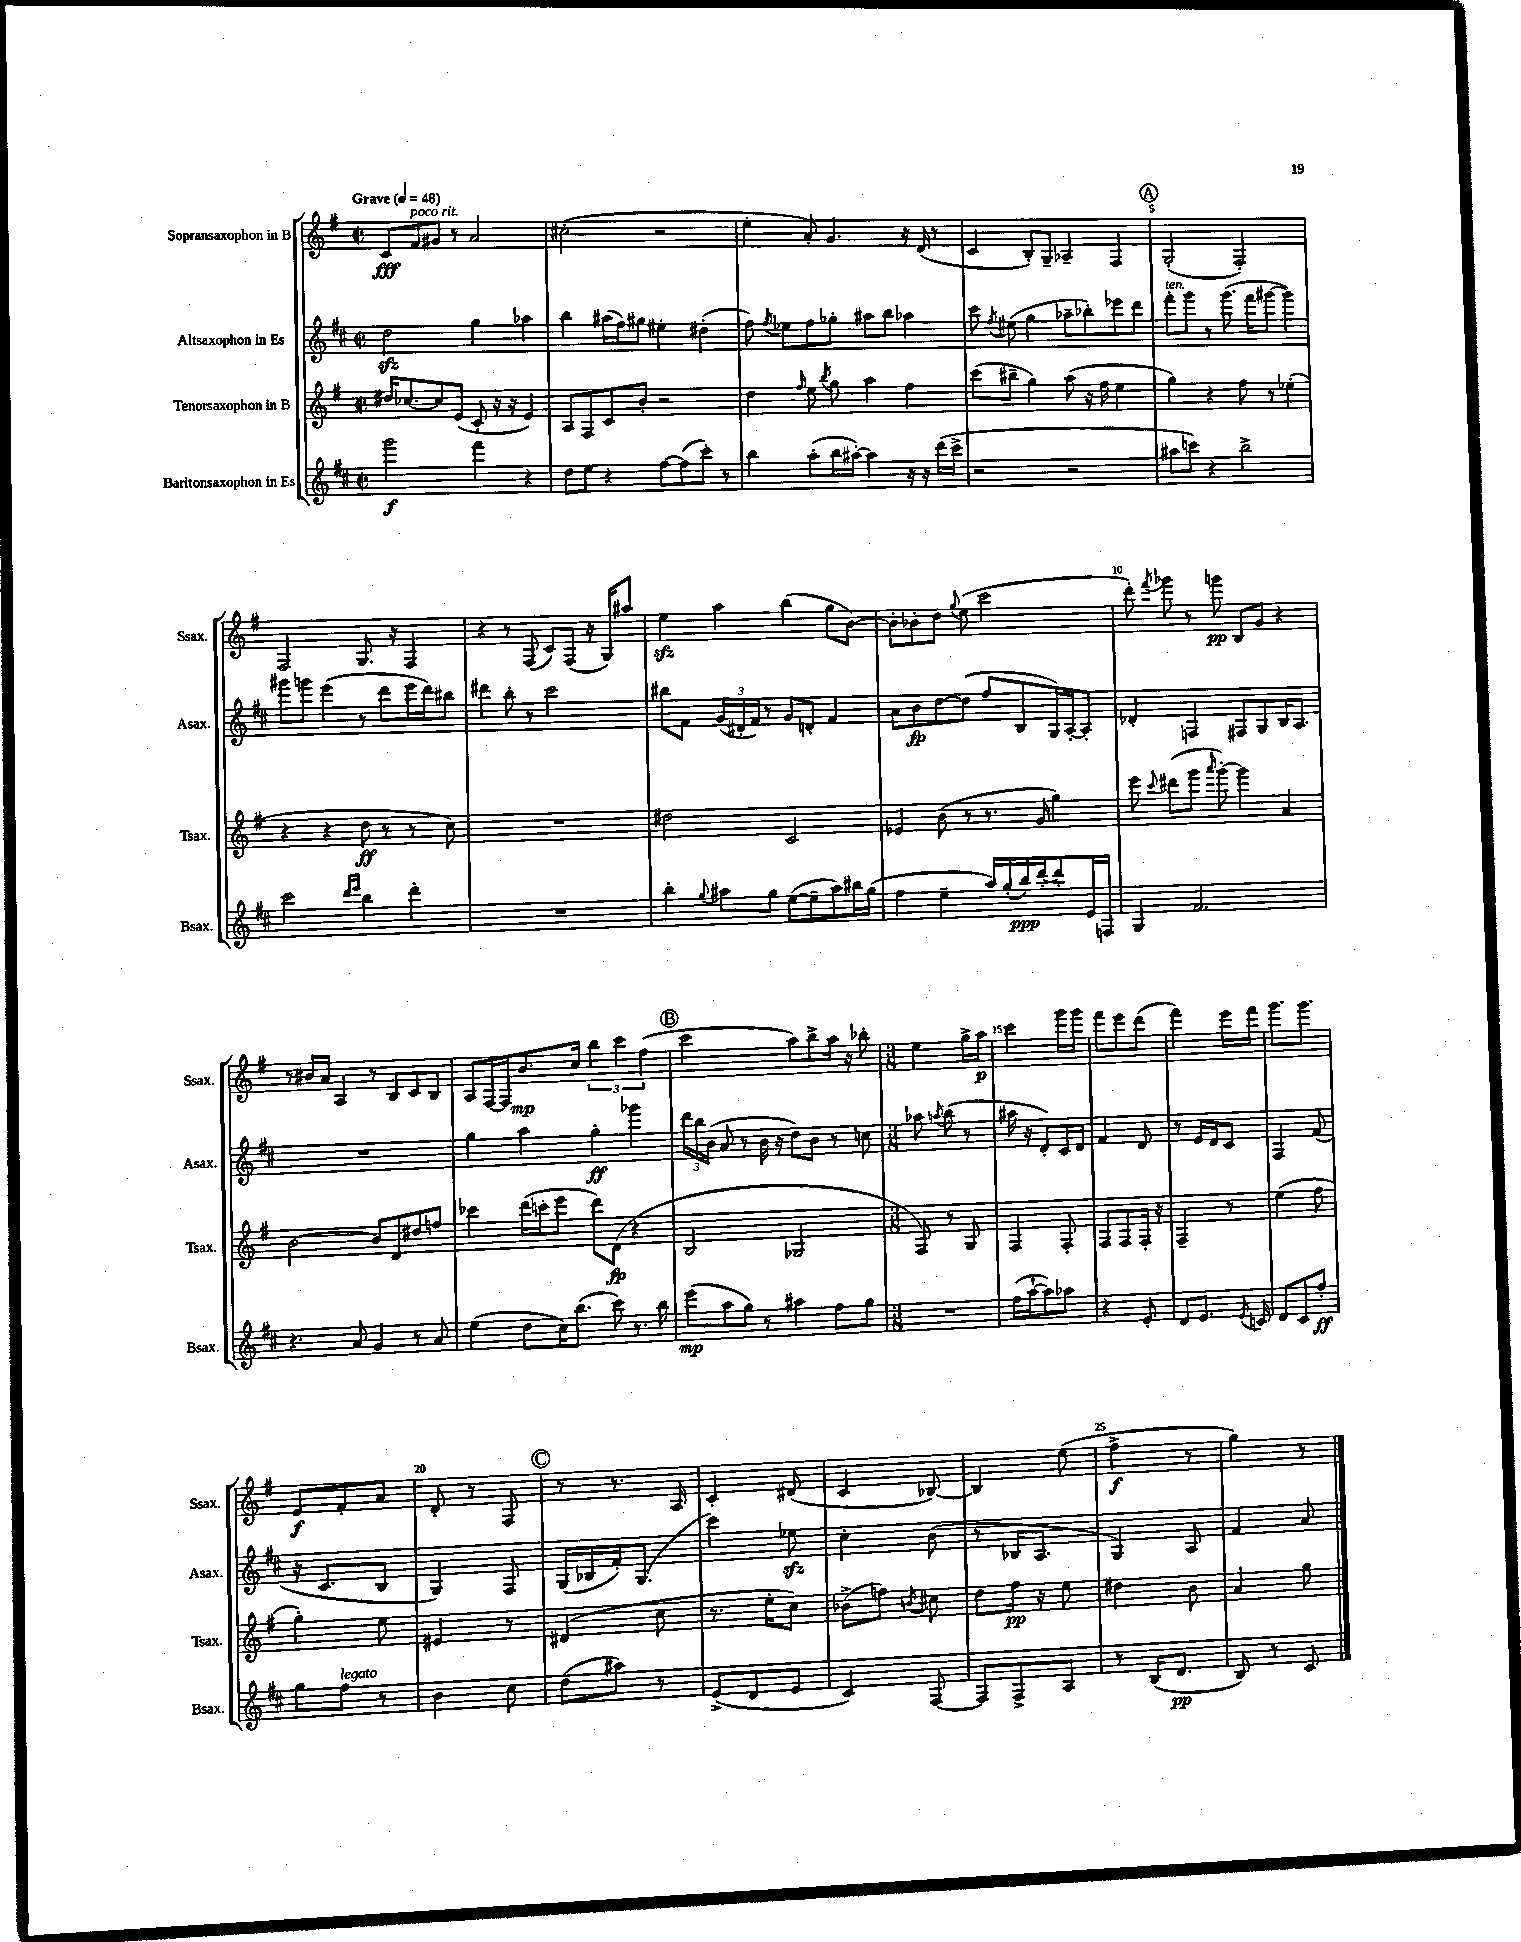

**kern	**dynam	**kern	**dynam	**kern	**dynam	**kern	**dynam
*part4	*part4	*part3	*part3	*part2	*part2	*part1	*part1
*staff4	*staff4	*staff3	*staff3	*staff2	*staff2	*staff1	*staff1
*I"Baritonsaxophon in Es	*	*I"Tenorsaxophon in B	*	*I"Altsaxophon in Es	*	*I"Sopransaxophon in B	*
*I'Bsax.	*	*I'Tsax.	*	*I'Asax.	*	*I'Ssax.	*
*clefG2	*	*clefG2	*	*clefG2	*	*clefG2	*
*k[f#c#]	*	*k[f#]	*	*k[f#c#]	*	*k[f#]	*
*M2/2	*	*M2/2	*	*M2/2	*	*M2/2	*
*met(c|)	*	*met(c|)	*	*met(c|)	*	*met(c|)	*
*MM48	*	*MM48	*	*MM48	*	*MM48	*
=1	=1	=1	=1	=1	=1	=1	=1
!	!	!	!	!	!	!LO:TX:a:B:t=Grave	!
2ggg\	f	16dd#X/KL	.	2ddzz\	.	8c/L	fff
.	.	[8.cc-X/	.	.	.	.	.
!	!	!	!	!	!	!LO:TX:a:i:t=poco rit.	!
.	.	.	.	.	.	8f#/	.
.	.	8cc-/]	.	.	.	8g#X/J	.
.	.	(8e/J	.	.	.	8r	.
4fff#\	.	8c'/	.	4gg\	.	2a/	.
.	.	16r	.	.	.	.	.
.	.	16r	.	.	.	.	.
4r	.	4e/)	.	4aa-X\	.	.	.
=2	=2	=2	=2	=2	=2	=2	=2
8dd\L	.	8A/L	.	4bb\	.	(2cc#X'\	.
8ee\J	.	8F#/	.	.	.	.	.
4r	.	8c/	.	(16aa#X\LL	.	.	.
.	.	.	.	16ff#\J)	.	.	.
.	.	8b'/J	.	8gg#X\J	.	.	.
[8ff#\L	.	2r	.	4ee#X'\	.	2r	.
(8ff#\]	.	.	.	.	.	.	.
8ccc#'\J)	.	.	.	(4dd#X'\	.	.	.
8r	.	.	.	.	.	.	.
=3	=3	=3	=3	=3	=3	=3	=3
4bb\	.	4dd\	.	8ff#\)	.	4ee'\	.
.	.	.	.	8qff#/	.	.	.
.	.	.	.	8ee-X\L	.	.	.
.	.	16qqff#/	.	.	.	.	.
(8aa'\L	.	8ee\	.	8ff#\	.	8a'/)	.
.	.	8qbb/	.	.	.	.	.
16bb\L	.	8gg\	.	8gg-X'\J	.	4.g/	.
[16aa#X'\JJ)	.	.	.	.	.	.	.
4aa#\]	.	4aa\	.	8aa#X\L	.	.	.
.	.	.	.	8bb\J	.	.	.
16r	.	4ff#\	.	4aa-X\	.	16r	.
16r	.	.	.	.	.	(16d/	.
(16ddd\LL	.	.	.	.	.	8r	.
16ccc#^\JJ	.	.	.	.	.	.	.
=4	=4	=4	=4	=4	=4	=4	=4
2r	.	(8ccc\L	.	8ccc#\	.	4c/	.
.	.	.	.	8qff#/	.	.	.
.	.	8bb#X~\J	.	(8ee#X\	.	.	.
.	.	4gg\)	.	4gg\	.	8B'/L)	.
.	.	.	.	.	.	8G~/J	.
2r	.	(8aa\	.	8aa-X~\L	.	4A-X~/	.
.	.	16r	.	8bb-X'\)	.	.	.
.	.	16ff#\	.	.	.	.	.
.	.	4ee\	.	8eee-X\	.	4F#/	.
.	.	.	.	8ddd\J	.	.	.
!!LO:REH:place=s1:t=A
=5	=5	=5	=5	=5	=5	=5	=5
!	!	!	!	!LO:TX:a:i:t=ten.	!	!	!
8aa#X\L	.	4gg\)	.	8fff#'\L	.	(2G'/	.
8cccn\J)	.	.	.	8ggg\J	.	.	.
4r	.	4r	.	8r	.	.	.
.	.	.	.	(8.ggg\	.	.	.
2bb^\	.	8ff#\	.	.	.	2F#'/)	.
.	.	.	.	16fff#\KL	.	.	.
.	.	8r	.	[8ggg#X\J	.	.	.
.	.	(4ee-X'\	.	4ggg#\])	.	.	.
!!LO:LB:g=z
=6	=6	=6	=6	=6	=6	=6	=6
2ccc#\	.	4r	.	8ggg#X\L	.	2F#/	.
.	.	.	.	8gggn\J	.	.	.
.	.	4r	.	(4eee\	.	.	.
16qqddd/LL	.	.	.	.	.	.	.
16qqeee/JJ	.	.	.	.	.	.	.
4bb\	.	8dd\	ff	8r	.	8.G/	.
.	.	8r	.	8ddd\L	.	.	.
.	.	.	.	.	.	16r	.
4ddd'\	.	8r	.	16eee\L	.	4F#/	.
.	.	.	.	16ddd\J)	.	.	.
.	.	8cc\)	.	8bb#X\J	.	.	.
=7	=7	=7	=7	=7	=7	=7	=7
1r	.	1r	.	4ddd#X\	.	4r	.
.	.	.	.	8bb'\	.	8r	.
.	.	.	.	8r	.	(8F#/	.
.	.	.	.	2ccc#\	.	8c/L)	.
.	.	.	.	.	.	(8F#/J	.
.	.	.	.	.	.	16r	.
.	.	.	.	.	.	16G/KL)	.
.	.	.	.	.	.	8aa#X/J	.
=8	=8	=8	=8	=8	=8	=8	=8
4bb'\	.	2dd#X\	.	8bb#X\L	.	4eezz\	.
.	.	.	.	8f#\J	.	.	.
8qqgg/	.	.	.	.	.	.	.
8aa#X\L	.	.	.	(24g/LL	.	4aa\	.
.	.	.	.	24d#X'/	.	.	.
.	.	.	.	24f#/JJ)	.	.	.
8gg\J	.	.	.	8r	.	.	.
([8ee\L	.	2c/	.	8g/L	.	(4bb\	.
8ee~\]	.	.	.	8dn'/J	.	.	.
8aa#\)	.	.	.	4f#/	.	8gg\L	.
16bb#X\L	.	.	.	.	.	[8b\J)	.
(16gg\JJ	.	.	.	.	.	.	.
=9	=9	=9	=9	=9	=9	=9	=9
4ff#\	.	4e-X/	.	8a\L	.	8b'\L]	.
.	.	.	.	8b\	fp	8b-X'\	.
4ee~\	.	(8b\	.	[8dd\	.	8dd\J	.
.	.	.	.	.	.	8qqgg/	.
.	.	8r	.	(8dd\J]	.	(8ee\	.
16aa/LL)	.	8.r	.	8ff#/L	.	2ccc\	.
(16gg'/	.	.	.	.	.	.	.
16bb/)	ppp	.	.	8B/	.	.	.
[16ddd'/J	.	16g/	.	.	.	.	.
8ddd'/]	.	4gg\)	.	16G/L)	.	.	.
.	.	.	.	[16A'/J	.	.	.
16e/L	.	.	.	8A'/J]	.	.	.
16Fn/JJ	.	.	.	.	.	.	.
=10	=10	=10	=10	=10	=10	=10	=10
4G/	.	8eee\	.	4d-X'/	.	8ddd'\)	.
.	.	8qqccc/	.	.	.	8qfff#/	.
.	.	(8ddd#X\L	.	.	.	8ggg-X\	.
2.f#/	.	8ggg\J	.	4Fn/	.	8r	.
.	.	16qqaaa/	.	.	.	.	.
.	.	[8ggg'\)	.	.	.	8gggn\	pp
.	.	4ggg\]	.	8F#X/L	.	8B/L	.
.	.	.	.	8G/	.	8g/J	.
.	.	4a/	.	16B/K	.	4r	.
.	.	.	.	8.A/J	.	.	.
!!LO:LB:g=z
=11	=11	=11	=11	=11	=11	=11	=11
4.r	.	[2b\	.	1r	.	8r	.
.	.	.	.	.	.	16b#X/LL	.
.	.	.	.	.	.	16a/JJ	.
.	.	.	.	.	.	4A/	.
8a/	.	.	.	.	.	.	.
4g/	.	8b/L]	.	.	.	8r	.
.	.	8d/	.	.	.	8B/L	.
8r	.	8dd#X/	.	.	.	8c/	.
8a/	.	8ffn/J	.	.	.	8B/J	.
=12	=12	=12	=12	=12	=12	=12	=12
(4ee\	.	4ccc-X\	.	4gg\	.	8A/L	.
.	.	.	.	.	.	[16F#/L	.
.	.	.	.	.	.	16F#/J]	.
8dd\L	.	(16ddd\LL	.	4aa\	.	8.b/	mp
.	.	16cccn'\J	.	.	.	.	.
16cc#\K)	.	8eee\J	.	.	.	.	.
(8.bb\J	.	.	.	.	.	16cc/Jk	.
.	.	8ddd\L)	.	4gg'\	ff	6bb\	.
8ccc#\)	.	(8d\J	fp	.	.	.	.
.	.	.	.	.	.	6ccc\	.
8.r	.	4r	.	4ggg-X\	.	.	.
.	.	.	.	.	.	(6ff#\	.
16bb\	.	.	.	.	.	.	.
!!LO:REH:place=s1:t=B
=13	=13	=13	=13	=13	=13	=13	=13
(8eee\L	mp	2B/	.	24ddd\LL	.	2ccc\	.
.	.	.	.	24bb\	.	.	.
.	.	.	.	(24b\JJ	.	.	.
8aa\	.	.	.	8a/	.	.	.
8gg\J)	.	.	.	8r	.	.	.
8r	.	.	.	16b\	.	.	.
.	.	.	.	16r	.	.	.
4aa#X\	.	2G-X/	.	8dd\L)	.	8aa\L)	.
.	.	.	.	8b\J	.	8bb^\	.
8ff#\L	.	.	.	8r	.	16aa\Jk	.
.	.	.	.	.	.	16r	.
8gg\J	.	.	.	8ccn\	.	8bb-X'\	.
=14	=14	=14	=14	=14	=14	=14	=14
*M3/8	*	*M3/8	*	*M3/8	*	*M3/8	*
4.r	.	8F#/)	.	8aa-X\	.	4ee\	.
.	.	.	.	8qaan/	.	.	.
.	.	8r	.	(8bb\	.	.	.
.	.	8G/	.	8r	.	16gg^\LL	.
.	.	.	.	.	.	16aa\JJ	p
=15	=15	=15	=15	=15	=15	=15	=15
(16ff#\LL	.	4F#/	.	16aa#X\	.	4ccc\	.
[16aa`\J	.	.	.	16r	.	.	.
8aa\])	.	.	.	8d'/L)	.	.	.
8aa-X\J	.	8F#'/	.	16c#/L	.	16ggg\LL	.
.	.	.	.	16d/JJ	.	16ggg\JJ	.
=16	=16	=16	=16	=16	=16	=16	=16
4r	.	8F#/L	.	4f#/	.	8fff#\L	.
.	.	8F#/	.	.	.	8eee\	.
8e'/	.	16F#'/Jk	.	8d/	.	(8ddd\J	.
.	.	16r	.	.	.	.	.
=17	=17	=17	=17	=17	=17	=17	=17
8d/L	.	4F#~/	.	8r	.	4fff#\)	.
8.e/J	.	.	.	16e/LL	.	.	.
.	.	.	.	16d/J	.	.	.
.	.	8r	.	8c#/J	.	16eee\LL	.
8qe/	.	.	.	.	.	.	.
16cn/	.	.	.	.	.	16fff#\JJ	.
=18	=18	=18	=18	=18	=18	=18	=18
8d/L	.	(4ee\	.	4F#/	.	8.ggg\L	.
8c#/	.	.	.	.	.	.	.
.	.	.	.	.	.	8.ggg\J	.
8ff#'/J	ff	8ff#\	.	(8f#/	.	.	.
!!LO:LB:g=z
=19	=19	=19	=19	=19	=19	=19	=19
8gg\L	.	4gg'\)	.	16r	.	8e/L	f
.	.	.	.	8.c#/L	.	.	.
!LO:TX:a:i:t=legato	!	!	!	!	!	!	!
8ff#\J	.	.	.	.	.	8f#'/	.
8r	.	8ee\	.	8B/J	.	8a/J	.
=20	=20	=20	=20	=20	=20	=20	=20
4b\	.	4e#X/	.	4G/)	.	8d'/	.
.	.	.	.	.	.	8r	.
8cc#\	.	8r	.	8F#/	.	8F#/	.
!!LO:REH:place=s1:t=C
=21	=21	=21	=21	=21	=21	=21	=21
(8dd\L	.	(4d#X/	.	(16G/LL	.	8r	.
.	.	.	.	16B-X/	.	.	.
8aa#X\J)	.	.	.	16f#'/J)	.	8.r	.
.	.	.	.	(8.G/J	.	.	.
8r	.	8cc\	.	.	.	.	.
.	.	.	.	.	.	16A/	.
=22	=22	=22	=22	=22	=22	=22	=22
(8e^/L	.	8.r	.	4ccc#\)	.	4c'/	.
8d/	.	.	.	.	.	.	.
.	.	16ee'\KL	.	.	.	.	.
8e/J	.	8cc\J)	.	8ee-Xzz\	.	(8d#X/	.
=23	=23	=23	=23	=23	=23	=23	=23
4c#/)	.	(8b-X^\L	.	4cc#'\	.	4c/	.
.	.	8ffn\J)	.	.	.	.	.
.	.	8qbn/	.	.	.	.	.
[8F#/	.	8cc#X\	.	(8b\	.	[8B-X/)	.
=24	=24	=24	=24	=24	=24	=24	=24
8F#/L]	.	8dd\L	.	8r	.	4B-/]	.
8F#^/	.	16ff#\Jk	pp	16B-X/KL	.	.	.
.	.	16r	.	8.A/J	.	.	.
8A/J	.	8ee\	.	.	.	(8ee\	.
=25	=25	=25	=25	=25	=25	=25	=25
8r	.	4dd#X\	.	4G/)	.	4ff#^\	f
(16B/KL	.	.	.	.	.	.	.
8.d/J	pp	.	.	.	.	.	.
.	.	8b\	.	8A/	.	8r	.
=26	=26	=26	=26	=26	=26	=26	=26
8B/)	.	4a/	.	4f#/	.	4gg\)	.
8r	.	.	.	.	.	.	.
8c#/	.	8gg\	.	8a/	.	8r	.
==	==	==	==	==	==	==	==
*-	*-	*-	*-	*-	*-	*-	*-
